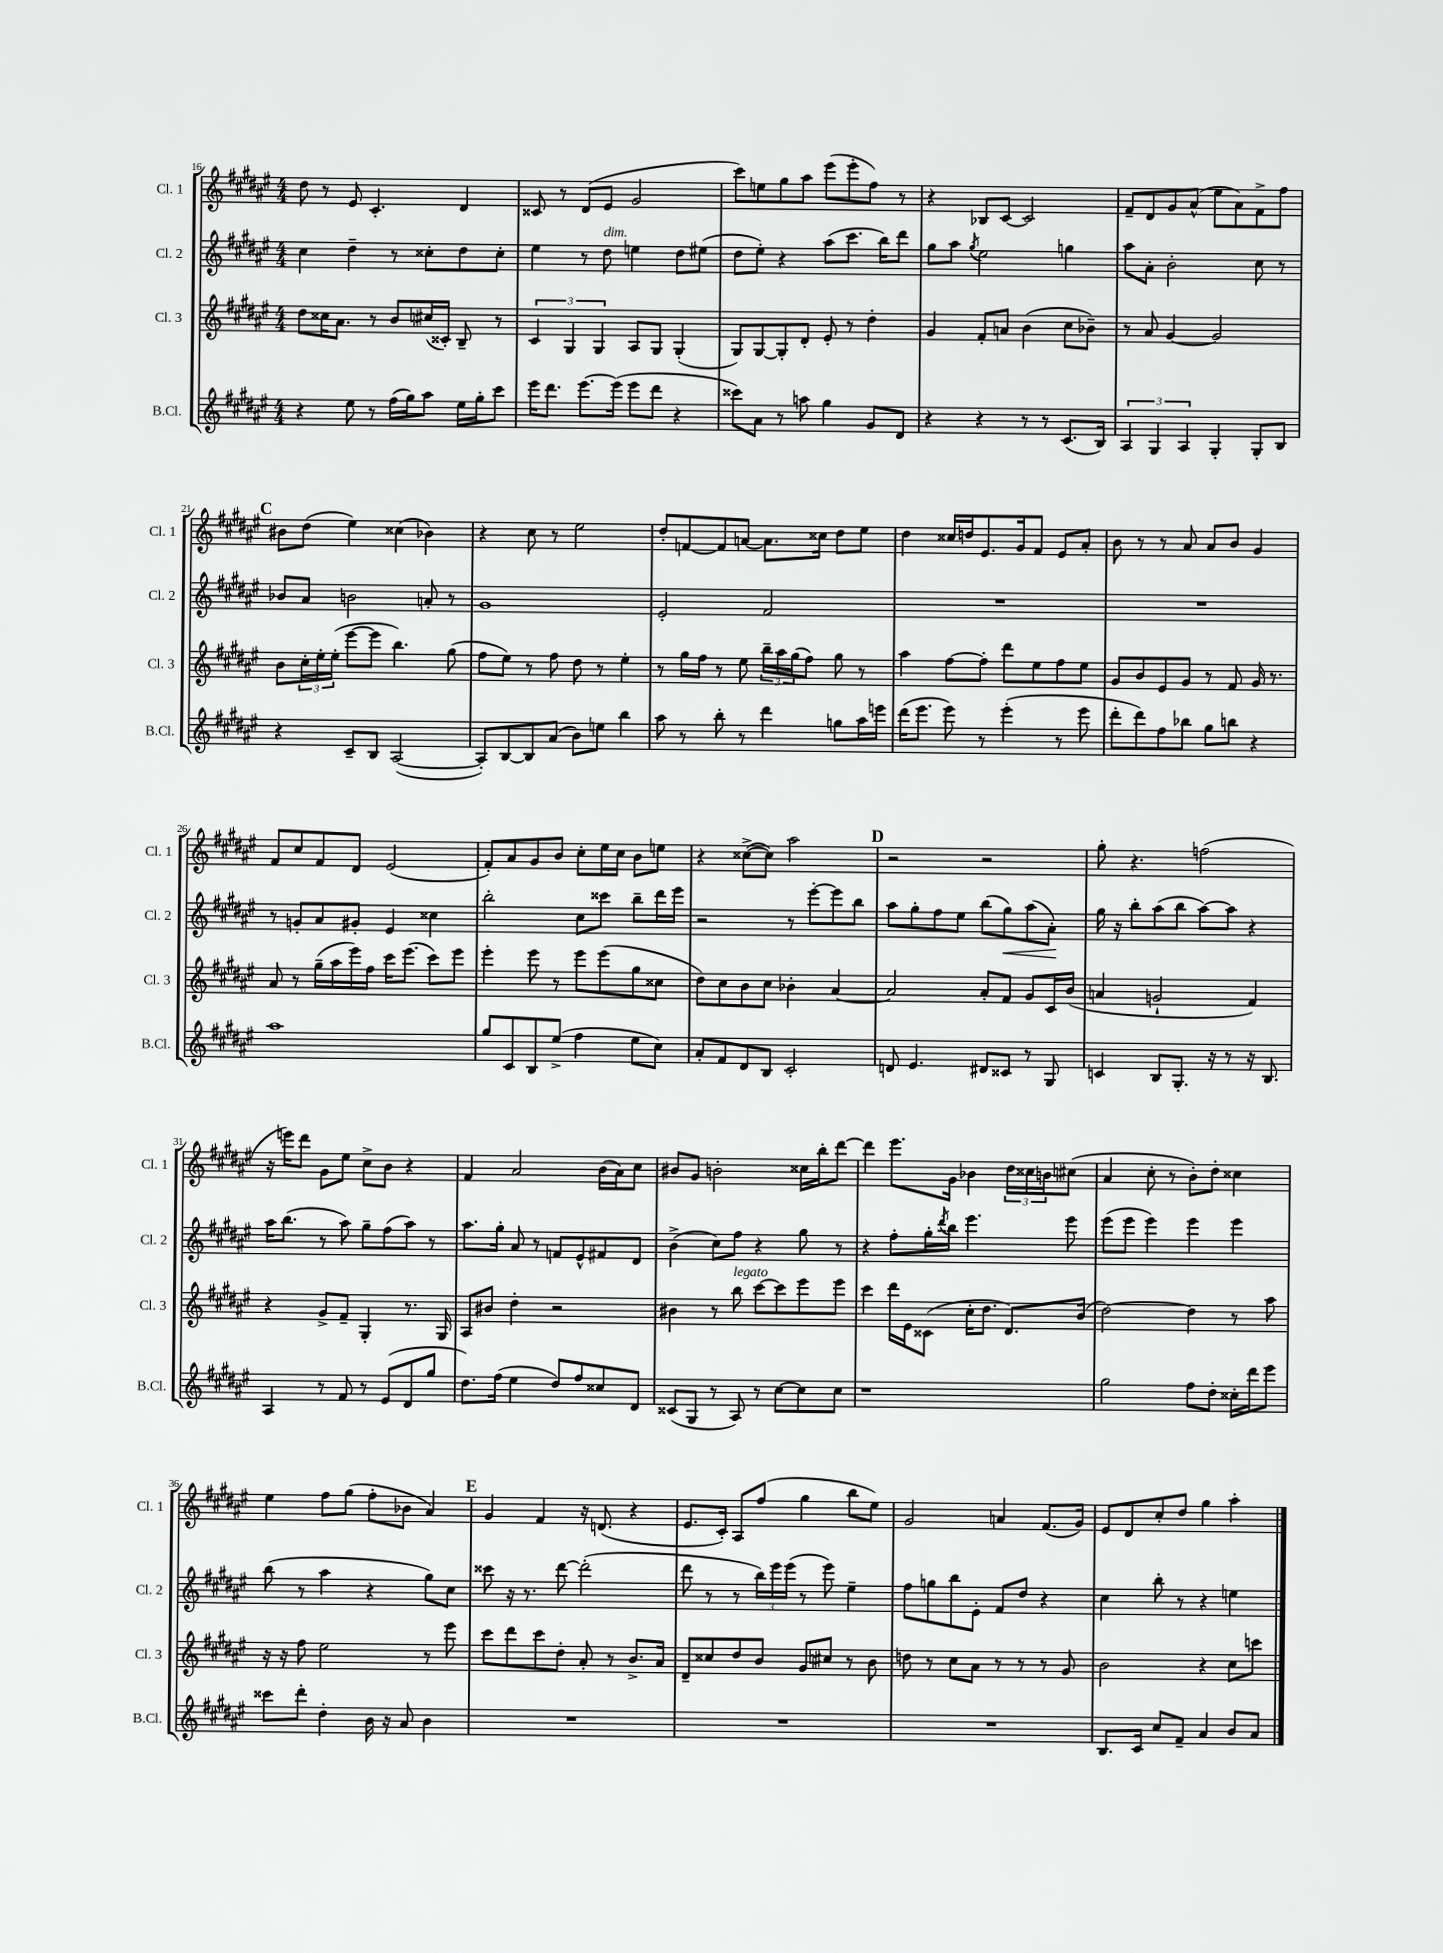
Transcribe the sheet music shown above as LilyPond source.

<<
\new StaffGroup <<
\new Staff = "s0" \with { instrumentName = "Cl. 1" shortInstrumentName = "Cl. 1" } {
    \clef treble \key fis \major \numericTimeSignature \time 4/4
    dis''8 r8 eis'8 cis'4.-. dis'4 |
    cisis'8 r8 dis'8( eis'8 gis'2 |
    cis'''8) e''8 gis''8 ais''8 eis'''8( eis'''8-. fis''8) r8 |
    r4 bes8 cis'8~ cis'2 |
    fis'8-- dis'8 gis'8 ais'8-^( eis''8 ais'8) fis'8-> fis''8 |
    \mark \markup { \bold "C" } bis'8 dis''8( eis''4) cisis''4( bes'4) |
    r4 cis''8 r8 eis''2 |
    dis''8-. f'8~ f'8 a'8~ a'8. cisis''16 dis''8 eis''8 |
    dis''4 cisis''16 d''16 eis'8. gis'16 fis'8 eis'8 ais'8-. |
    b'8 r8 r8 ais'8 ais'8 b'8 gis'4 |
    fis'8 cis''8 fis'8 dis'8 eis'2( |
    fis'8-.) ais'8 gis'8 b'8 cis''8-. eis''16 cis''16 b'8 e''8 |
    r4 cisis''8~->( cisis''8) ais''2 |
    \mark \markup { \bold "D" } r2 r2 |
    gis''8-. r4. f''2( |
    r16 e'''16) dis'''8 gis'8 eis''8 cis''8-> b'8 r4 |
    fis'4 ais'2 b'16( ais'16) cis''8 |
    bis'8 gis'8 b'2-. cisis''16 b''16-. dis'''8~ |
    dis'''4 eis'''8. gis'16 bes'4 \tuplet 3/2 { dis''16 cisis''16 b'16 } cis''8( |
    ais'4 cis''8-. r8 b'8-.) dis''8-. cisis''4 |
    eis''4 fis''8 gis''8( fis''8-. bes'8 ais'4) |
    \mark \markup { \bold "E" } gis'4 fis'4 r16 d'8.( r4 |
    eis'8. cis'16-.) ais8 fis''8( gis''4 b''8 eis''8) |
    gis'2 a'4 fis'8.( gis'16) |
    eis'8 dis'8 cis''8-. dis''8 gis''4 ais''4-. \bar "|." |
}
\new Staff = "s1" \with { instrumentName = "Cl. 2" shortInstrumentName = "Cl. 2" } {
    \clef treble \key fis \major \numericTimeSignature \time 4/4
    cis''4 dis''4-- r8 cisis''8-. dis''8 cisis''8-. |
    eis''4 r8 dis''8^\markup { \italic "dim." } e''4 dis''8 eis''8( |
    dis''8 eis''8-.) r4 ais''8( cis'''8. b''16) dis'''8 |
    gis''8 ais''8 \acciaccatura { gis''8 } eis''2 g''4 |
    ais''8 ais'8-. b'2-. cis''8 r8 |
    \mark \markup { \bold "C" } bes'8 ais'8 b'2 a'8-. r8 |
    gis'1 |
    eis'2-. fis'2 |
    R1 |
    R1 |
    r8 g'8-. ais'8 gis'8-. eis'4 cisis''4 |
    b''2-. cis''8 cisis'''8 b''8-- dis'''16 eis'''16 |
    r2 r8 eis'''8~-. eis'''8 b''8 |
    \mark \markup { \bold "D" } ais''8 gis''8-. fis''8 eis''8 b''8( gis''8\<) ais''8( ais'8-.\!) |
    gis''16 r16 b''8-. ais''8( b''8 ais''8~) ais''8 r4 |
    ais''16 b''8.( r8 ais''8) gis''8-- fis''8( ais''8) r8 |
    ais''8. gis''16-. ais'8 r8 f'8 eis'8-^ fis'8 dis'8 |
    b'4->( cis''8) fis''8 r4 gis''8 r8 |
    r4 fis''8-. gis''16-. \acciaccatura { dis'''8 } b''16 eis'''4. eis'''8 |
    eis'''8( eis'''8 eis'''4) eis'''4 eis'''4 |
    b''8( r8 ais''4 r4 gis''8) cis''8 |
    \mark \markup { \bold "E" } cisis'''8 r16 r8. dis'''8~ dis'''2-.( |
    dis'''8 r8 r8 \tuplet 3/2 { b''16) eis'''16 eis'''16( } r8 eis'''8) eis''4-- |
    fis''8 g''8 b''8 eis'8-. fis'8 dis''8 r4 |
    cis''4 b''8-. r8 r4 e''4 \bar "|." |
}
\new Staff = "s2" \with { instrumentName = "Cl. 3" shortInstrumentName = "Cl. 3" } {
    \clef treble \key fis \major \numericTimeSignature \time 4/4
    dis''8 cisis''16 ais'8. r8 b'8 cis''16( cisis'16-.) b8-- r8 |
    \tuplet 3/2 { cis'4 gis4 gis4 } ais8 gis8 gis4-.( |
    gis8) gis8~ gis8-. dis'8-. eis'8-. r8 dis''4-. |
    gis'4 fis'8-. a'8 b'4( cis''8 bes'8--) |
    r8 ais'8 gis'4~ gis'2 |
    \mark \markup { \bold "C" } b'8 \tuplet 3/2 { cis''16-. eis''16-. eis''16-.( } eis'''8~ eis'''8 b''4.) gis''8( |
    fis''8 eis''8) r8 fis''8 dis''8 r8 eis''4-. |
    r8 gis''16 fis''16 r8 eis''8 \tuplet 3/2 { b''16-- ais''16 gis''16( } fis''8) gis''8 r8 |
    ais''4 fis''8~ fis''8-. dis'''8 eis''8 fis''8 eis''8 |
    gis'8 b'8 eis'8 gis'8 r8 fis'8 gis'16 r8. |
    ais'8 r8 gis''16--( ais''16 eis'''16) fis''16 cis'''16 eis'''8.( cis'''8) eis'''8 |
    eis'''4-. eis'''8 r8 eis'''8 eis'''8( gis''8 cisis''8 |
    dis''8) cis''8 b'8 cis''8 bes'4-. ais'4~ |
    \mark \markup { \bold "D" } ais'2 ais'8-. fis'8 gis'8 cis'16 b'16( |
    a'4 g'2-! fis'4) |
    r4 gis'8-> fis'8-- gis4-. r8. gis16 |
    ais8 bis'8 dis''4-. r2 |
    bis'4 r8 b''8^\markup { \italic "legato" } cis'''8~ cis'''8 eis'''8 eis'''8 |
    cis'''4 dis'''16 eis'16 cisis'8( cis''16-. dis''8. dis'8.) b'16( |
    dis''2~) dis''4 r8 ais''8 |
    r16 r16 fis''8 eis''2 r8 eis'''8 |
    \mark \markup { \bold "E" } cis'''8 dis'''8 cis'''8 dis''8-. ais'8-. r8 b'8.-> ais'16 |
    dis'8-- cisis''8 dis''8 b'8 gis'8 cis''8 r8 b'8 |
    d''8 r8 cis''8 ais'8 r8 r8 r8 gis'8 |
    b'2 r4 cis''8 c'''8 \bar "|." |
}
\new Staff = "s3" \with { instrumentName = "B.Cl." shortInstrumentName = "B.Cl." } {
    \clef treble \key fis \major \numericTimeSignature \time 4/4
    r4 eis''8 r8 fis''16( gis''16) ais''8 eis''16 gis''16-. cis'''8 |
    eis'''16 dis'''8. eis'''8.~ eis'''16( eis'''8 dis'''8 r4 |
    cisis'''8) ais'8 r8 a''8 gis''4 gis'8 dis'8 |
    r4 r4 r8 r8 cis'8.( b16) |
    \tuplet 3/2 { ais4 gis4 ais4 } gis4-. gis8-. b8 |
    \mark \markup { \bold "C" } r4 cis'8-- b8 ais2~( |
    ais8-.) b8~ b8 ais'8( b'8) e''8 b''4 |
    ais''8 r8 b''8-. r8 dis'''4 g''8 ais''16 e'''16 |
    dis'''16( eis'''8. eis'''8) r8 eis'''4-.( r8 eis'''8 |
    dis'''8-. dis'''8) fis''8 bes''8 gis''8 b''8 r4 |
    ais''1 |
    gis''8 cis'8 b8 eis''8->( fis''4 eis''8 cis''8) |
    ais'8-. fis'8 dis'8 b8 cis'2-. |
    \mark \markup { \bold "D" } d'8 eis'4. dis'8 cisis'8 r8 gis8 |
    c'4 b8 gis8.-. r16 r8 r16 b8. |
    ais4 r8 fis'8 r8 eis'8( dis'8 gis''8 |
    dis''8.) fis''16( eis''4 dis''8) fis''8 cisis''8 dis'8 |
    cisis'8( gis8 r8 ais8) r8 cis''8~ cis''8 cis''8 |
    r1 |
    gis''2 fis''8 dis''8-. cisis''16-. dis'''16 eis'''8 |
    cisis'''8 dis'''8-. dis''4-. b'16 r16 ais'8 b'4 |
    \mark \markup { \bold "E" } R1 |
    R1 |
    R1 |
    b8. cis'16 cis''8 fis'8-- ais'4 b'8 ais'8 \bar "|." |
}
>>
>>
\layout { \context { \Score currentBarNumber = #16 } }
